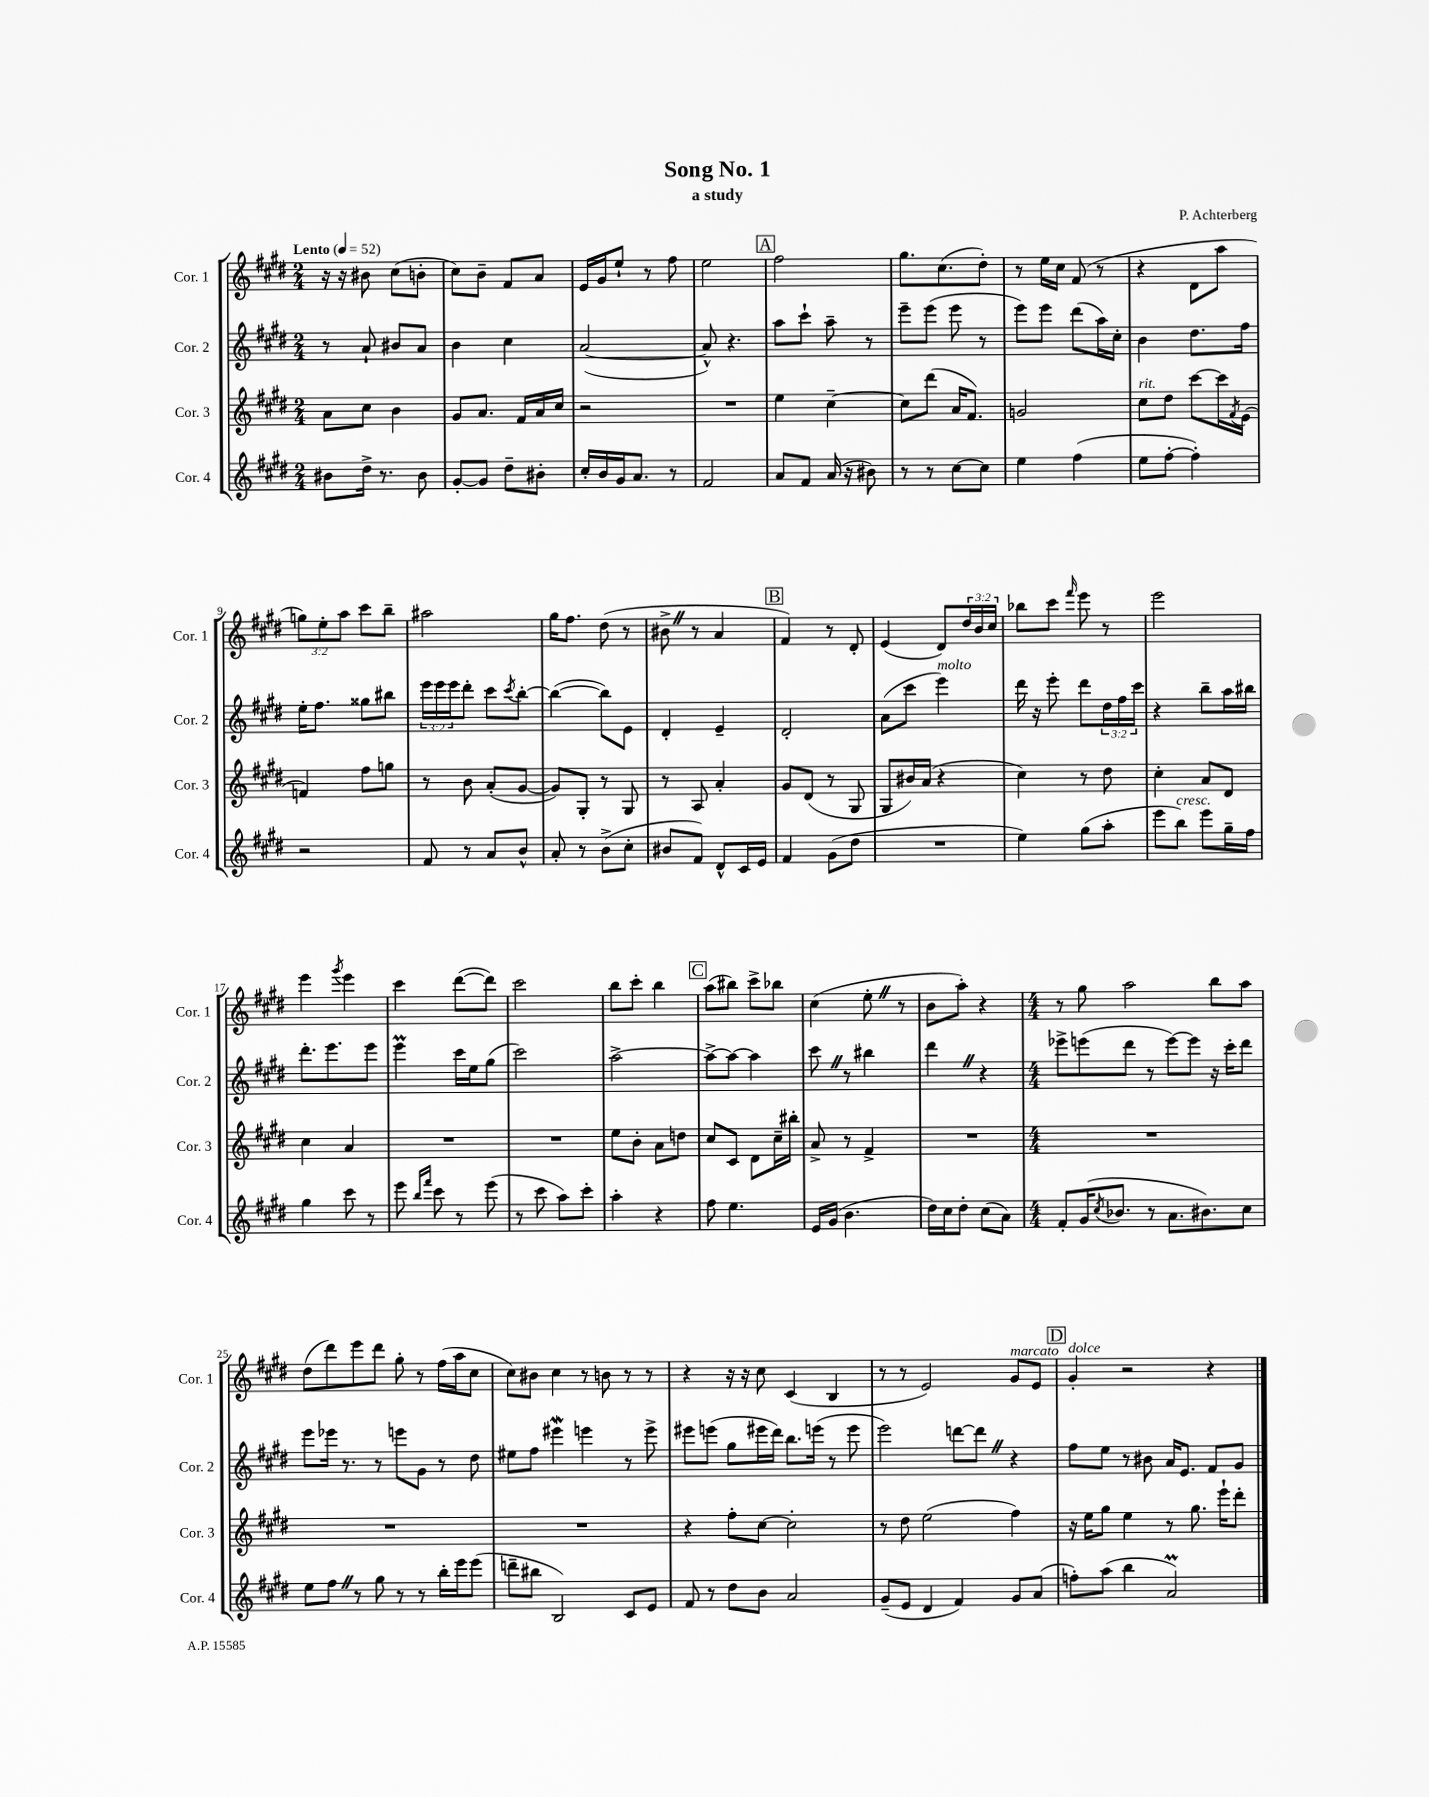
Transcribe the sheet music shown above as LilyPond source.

\header { title = "Song No. 1" composer = "P. Achterberg" subtitle = "a study" }
<<
\new StaffGroup <<
\new Staff = "s0" \with { instrumentName = "Cor. 1" shortInstrumentName = "Cor. 1" } {
    \clef treble \key e \major \numericTimeSignature \time 2/4 \override Staff.TupletNumber.text = #tuplet-number::calc-fraction-text \tempo "Lento" 4 = 52
    r16 r16 bis'8 cis''8( b'8-. |
    cis''8) b'8-- fis'8 a'8 |
    e'16 gis'16 e''8-! r8 fis''8 |
    e''2 |
    \mark \markup { \box "A" } fis''2 |
    gis''8. cis''8.( dis''8-.) |
    r8 e''16 cis''16 fis'8( r8 |
    r4 dis'8 a''8 |
    \tuplet 3/2 { g''8) e''8-. a''8 } cis'''8 b''8-- |
    ais''2 |
    gis''16 fis''8. dis''8( r8 |
    bis'8-> \once \override BreathingSign.text = \markup { \musicglyph "scripts.caesura.straight" } \breathe r8 a'4 |
    \mark \markup { \box "B" } fis'4) r8 dis'8-. |
    e'4( dis'8) \tuplet 3/2 { dis''16 b'16 cis''16 } |
    bes''8 cis'''8 \grace { fis'''16 } e'''8 r8 |
    e'''2 |
    e'''4 \acciaccatura { gis'''8 } e'''4 |
    cis'''4 dis'''8~( dis'''8) |
    cis'''2 |
    b''8 cis'''8-. b''4 |
    \mark \markup { \box "C" } a''8( bis''8) cis'''8-> bes''8 |
    cis''4( e''8-. \once \override BreathingSign.text = \markup { \musicglyph "scripts.caesura.straight" } \breathe r8 |
    b'8 a''8-.) r4 |
    \numericTimeSignature \time 4/4 r8 gis''8 a''2 b''8 a''8 |
    dis''8( dis'''8) e'''8 dis'''8 gis''8-. r8 fis''16( a''16 cis''8 |
    cis''8) bis'8 cis''4 r8 b'8 r8 r8 |
    r4 r16 r16 cis''8 cis'4( b4 |
    r8 r8 e'2) gis'8^\markup { \italic "marcato" } e'8 |
    \mark \markup { \box "D" } gis'4-.^\markup { \italic "dolce" } r2 r4 \bar "|." |
}
\new Staff = "s1" \with { instrumentName = "Cor. 2" shortInstrumentName = "Cor. 2" } {
    \clef treble \key e \major \numericTimeSignature \time 2/4 \override Staff.TupletNumber.text = #tuplet-number::calc-fraction-text
    r8 a'8-! bis'8 a'8 |
    b'4 cis''4 |
    a'2~( |
    a'8-^) r4. |
    \mark \markup { \box "A" } a''8 cis'''8-! a''8-- r8 |
    e'''8-- e'''8( e'''8 r8 |
    e'''8) e'''8 dis'''8( a''16) cis''16-. |
    b'4 dis''8. fis''16 |
    e''16-. fis''8. gisis''8 bis''8 |
    \tuplet 3/2 { e'''16 e'''16 e'''16 } dis'''8-. cis'''8 \acciaccatura { cis'''8 } b''8~-. |
    b''4~( b''8) e'8 |
    dis'4-. e'4-- |
    \mark \markup { \box "B" } dis'2-. |
    a'8( cis'''8 e'''4^\markup { \italic "molto" }) |
    dis'''16 r16 e'''8-. dis'''8 \tuplet 3/2 { dis''16 fis''16 cis'''16 } |
    r4 b''8-- a''16 bis''16 |
    dis'''8.-. e'''8. e'''8 |
    e'''4\prall cis'''16 e''16 gis''8( |
    cis'''2) |
    a''2~-> |
    \mark \markup { \box "C" } a''8~-> a''8~ a''4 |
    cis'''8 \once \override BreathingSign.text = \markup { \musicglyph "scripts.caesura.straight" } \breathe r8 bis''4 |
    dis'''4 \once \override BreathingSign.text = \markup { \musicglyph "scripts.caesura.straight" } \breathe r4 |
    \numericTimeSignature \time 4/4 ees'''8-> e'''8( dis'''8 r8 e'''8~) e'''8 r16 cis'''16-. dis'''8 |
    e'''8 ees'''16 r8. r8 e'''8 gis'8 r8 dis''8 |
    eis''8 fis''8 eis'''4\mordent e'''4 r8 e'''8-> |
    eis'''8 e'''8( gis''8 eis'''16 dis'''16) b''8. e'''16( r8 e'''8 |
    e'''2) d'''8~ d'''8 \once \override BreathingSign.text = \markup { \musicglyph "scripts.caesura.straight" } \breathe r4 |
    \mark \markup { \box "D" } fis''8 e''8 r8 bis'8 a'16 e'8. fis'8 gis'8 \bar "|." |
}
\new Staff = "s2" \with { instrumentName = "Cor. 3" shortInstrumentName = "Cor. 3" } {
    \clef treble \key e \major \numericTimeSignature \time 2/4
    a'8 cis''8 b'4 |
    gis'8 a'8. fis'16 a'16 cis''16 |
    r2 |
    R2 |
    \mark \markup { \box "A" } e''4 cis''4~-- |
    cis''8 dis'''8( a'16 fis'8.) |
    g'2 |
    cis''8^\markup { \italic "rit." } dis''8 cis'''8~ cis'''16 \acciaccatura { fis'8 } e'16( |
    f'4) fis''8 g''8 |
    r8 b'8 a'8-.( gis'8~ |
    gis'8) gis8-. r8 gis8 |
    r8 a8 a'4-. |
    \mark \markup { \box "B" } gis'8 dis'8( r8 gis8 |
    gis8 bis'16) a'16( r4 |
    cis''4) r8 dis''8 |
    cis''4-. a'8 dis'8 |
    cis''4 a'4 |
    R2 |
    R2 |
    e''8 b'8-. a'8 d''8 |
    \mark \markup { \box "C" } cis''8 cis'8 dis'8 cis''16-- bis''16-. |
    a'8-> r8 fis'4-> |
    R2 |
    \numericTimeSignature \time 4/4 R1 |
    R1 |
    R1 |
    r4 fis''8-. cis''8~ cis''2-. |
    r8 dis''8 e''2( fis''4) |
    \mark \markup { \box "D" } r16 e''16 gis''8 e''4 r8 gis''8. e'''16-! dis'''8-. \bar "|." |
}
\new Staff = "s3" \with { instrumentName = "Cor. 4" shortInstrumentName = "Cor. 4" } {
    \clef treble \key e \major \numericTimeSignature \time 2/4
    bis'8 dis''16-> r8. bis'8 |
    gis'8~-. gis'8 dis''8-- bis'8-. |
    cis''16-. b'16 gis'16 a'8. r8 |
    fis'2 |
    \mark \markup { \box "A" } a'8 fis'8 a'16( r16 bis'8) |
    r8 r8 cis''8~ cis''8 |
    e''4 fis''4( |
    e''8 fis''8~-. fis''4-.) |
    r2 |
    fis'8 r8 a'8 b'8-^ |
    a'8-. r8 b'8->( cis''8-. |
    bis'8 fis'8) dis'8-^ cis'16 e'16 |
    \mark \markup { \box "B" } fis'4 gis'8( dis''8 |
    R2 |
    e''4) gis''8( a''8-. |
    e'''8 b''8^\markup { \italic "cresc." }) e'''8 gis''16-- fis''16 |
    gis''4 cis'''8 r8 |
    e'''8 \grace { b''16 fis'''16 } cis'''8 r8 e'''8( |
    r8 cis'''8 a''8) cis'''8-. |
    a''4-. r4 |
    \mark \markup { \box "C" } fis''8 e''4. |
    e'16 gis'16( b'4. |
    dis''16) cis''16 dis''8-. cis''8( a'8) |
    \numericTimeSignature \time 4/4 fis'8-. gis'16( \acciaccatura { cis''8 } bes'8. r8 a'8. bis'8.) cis''8 |
    e''8 fis''8 \once \override BreathingSign.text = \markup { \musicglyph "scripts.caesura.straight" } \breathe r8 gis''8 r8 r8 b''16-. e'''16 e'''8( |
    d'''8-- bis''8 b2) cis'8 e'8 |
    fis'8 r8 dis''8 b'8 a'2 |
    gis'8--( e'8 dis'4 fis'4) gis'8 a'8( |
    \mark \markup { \box "D" } f''8-.) a''8( b''4 a'2\prall) \bar "|." |
}
>>
>>
